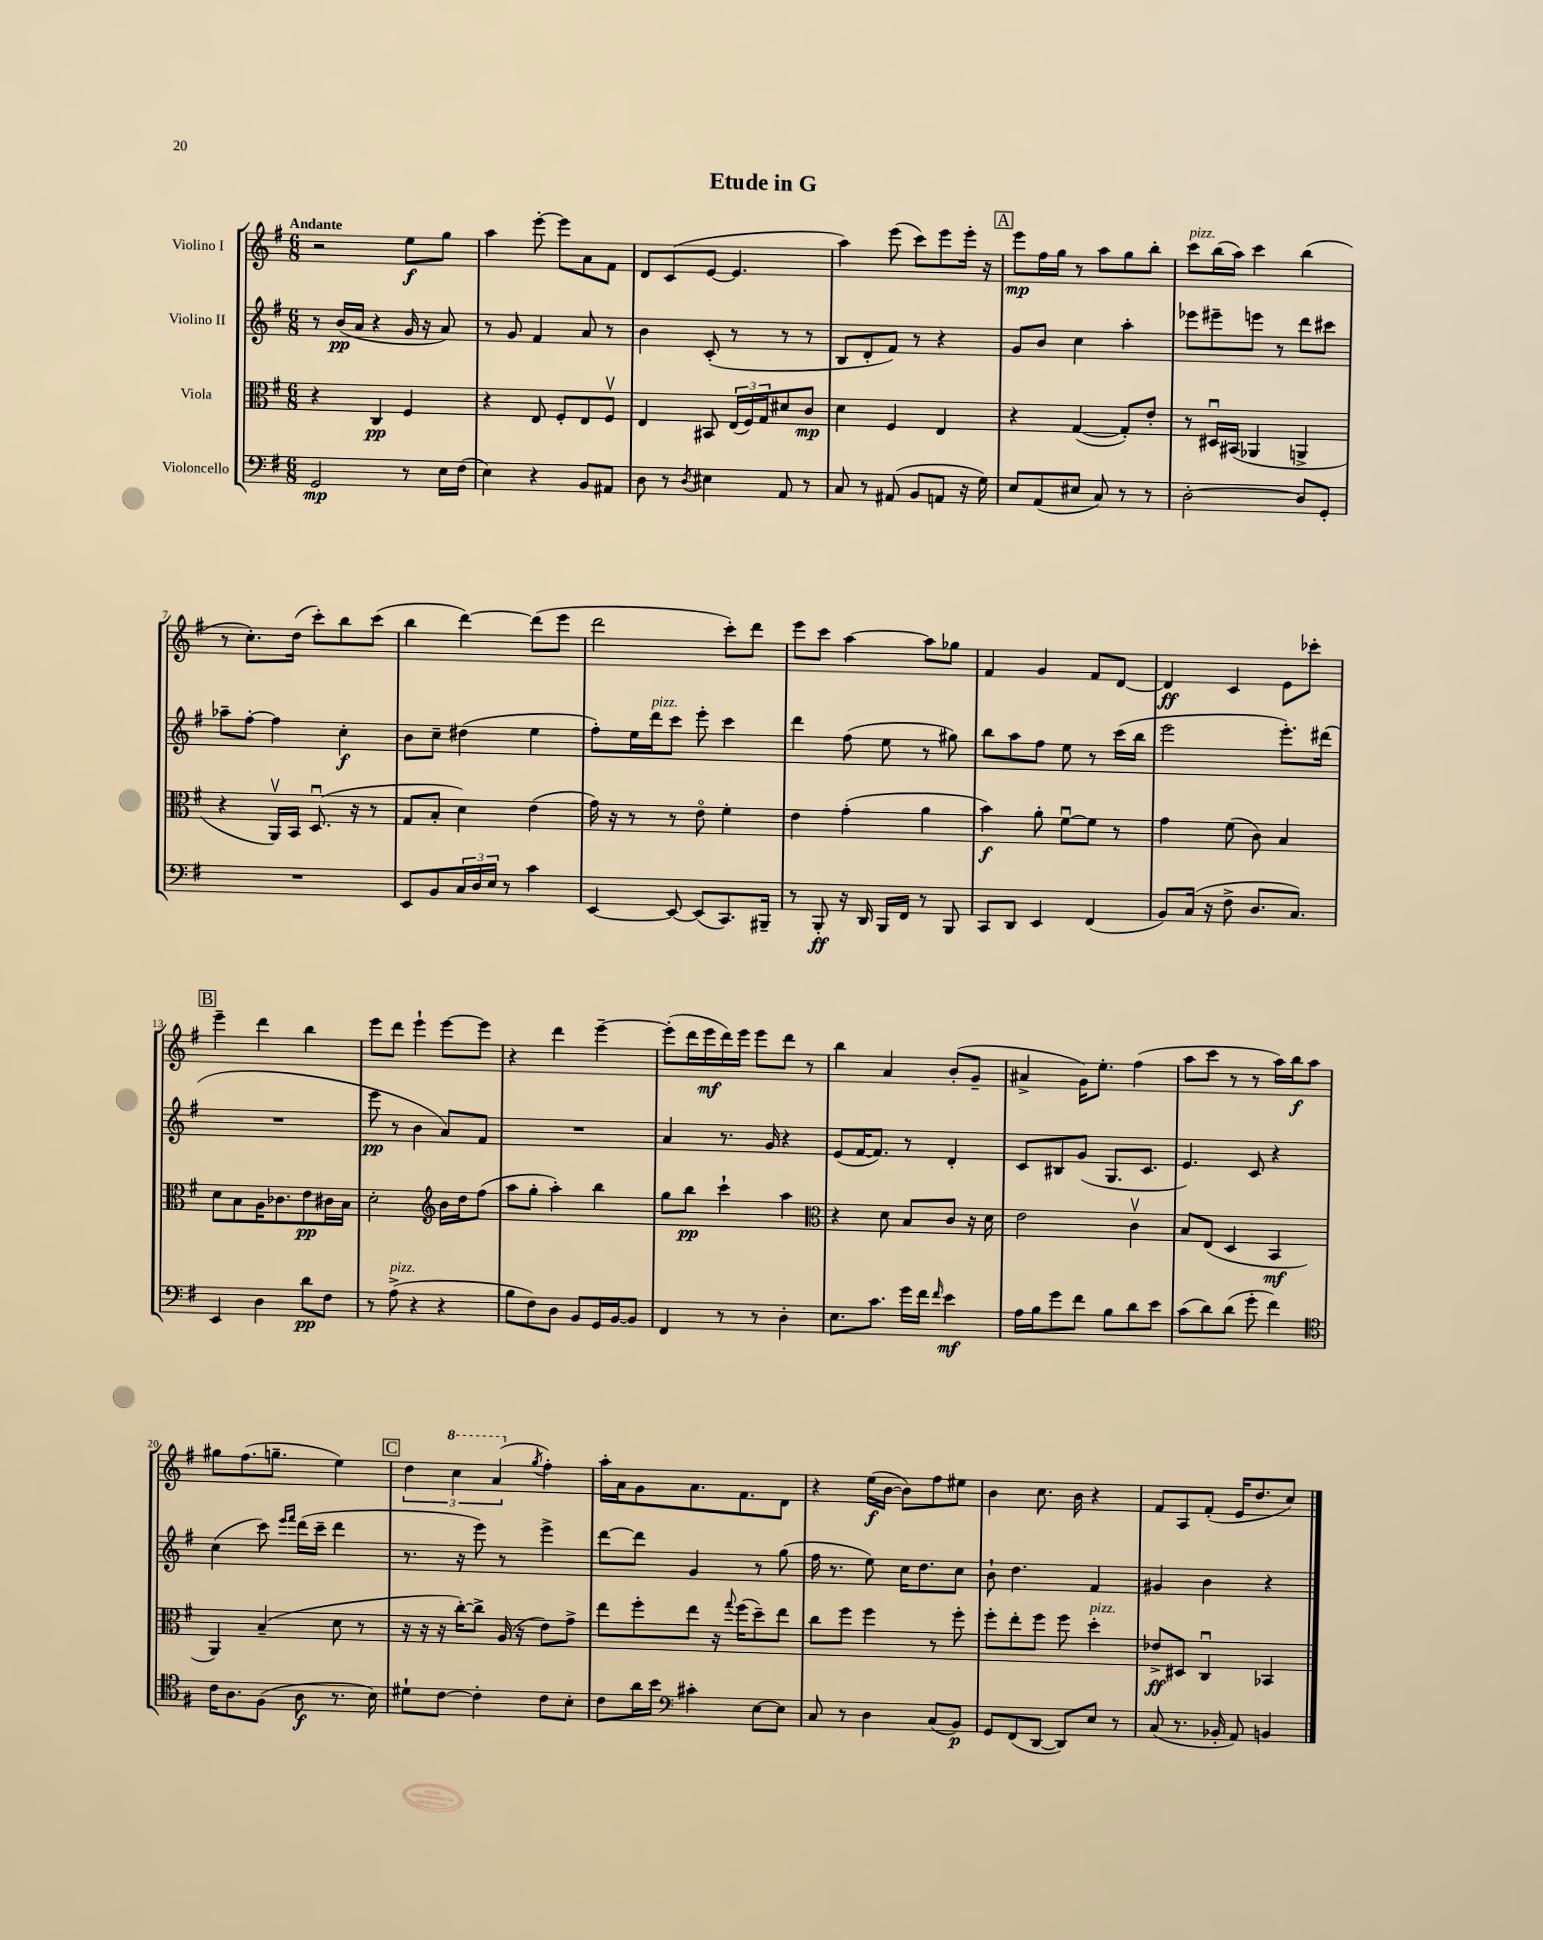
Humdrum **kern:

**kern	**dynam	**kern	**dynam	**kern	**dynam	**kern	**dynam
*part4	*part4	*part3	*part3	*part2	*part2	*part1	*part1
*staff4	*staff4	*staff3	*staff3	*staff2	*staff2	*staff1	*staff1
*I"Violoncello	*	*I"Viola	*	*I"Violino II	*	*I"Violino I	*
*clefF4	*	*clefC3	*	*clefG2	*	*clefG2	*
*k[f#]	*	*k[f#]	*	*k[f#]	*	*k[f#]	*
*M6/8	*	*M6/8	*	*M6/8	*	*M6/8	*
=1	=1	=1	=1	=1	=1	=1	=1
!	!	!	!	!	!	!LO:TX:a:B:t=Andante	!
2GG/	mp	4r	.	8r	.	2r	.
.	.	.	.	(16b/LL	pp	.	.
.	.	.	.	16a/JJ	.	.	.
.	.	4C/	pp	4r	.	.	.
8r	.	4F#/	.	16g/	.	8ee\L	f
.	.	.	.	16r	.	.	.
16E\LL	.	.	.	8a/)	.	8gg\J	.
(16F#\JJ	.	.	.	.	.	.	.
=2	=2	=2	=2	=2	=2	=2	=2
4E\)	.	4r	.	8r	.	4aa\	.
.	.	.	.	8g/	.	.	.
4r	.	8E/	.	4f#/	.	[8eee'\	.
.	.	8F#'/L	.	.	.	8eee\L]	.
8BB/L	.	8E/	.	8a/	.	8a\	.
8AA#X/J	.	8F#v/J	.	8r	.	8f#\J	.
=3	=3	=3	=3	=3	=3	=3	=3
8D\	.	4E/	.	4b\	.	8d/L	.
8r	.	.	.	.	.	(8c/	.
8qD/	.	.	.	.	.	.	.
4E#X\	.	8BB#X/	.	(8c'/	.	[8e/J	.
.	.	(24E/LL	.	8r	.	4.e/]	.
.	.	24F#/)	.	.	.	.	.
.	.	24G/J	.	.	.	.	.
8AA/	.	8d#X/	.	8r	.	.	.
8r	.	8c/J	mp	8r	.	.	.
=4	=4	=4	=4	=4	=4	=4	=4
8C/	.	4d\	.	8B/L	.	4aa\)	.
8r	.	.	.	8d'/	.	.	.
(8AA#X/	.	4F#/	.	8f#/J)	.	(8eee\	.
8BB/L	.	.	.	8r	.	8ccc\L)	.
8AAn/J	.	4E/	.	4r	.	8eee\	.
16r	.	.	.	.	.	16eee'\Jk	.
16G\)	.	.	.	.	.	16r	.
!!LO:REH:place=s1:t=A
=5	=5	=5	=5	=5	=5	=5	=5
8E/L	.	4r	.	8g/L	.	8eee\L	mp
(8AA/	.	.	.	8b/J	.	16ff#\L	.
.	.	.	.	.	.	16gg\JJ	.
8E#X/J	.	([4G/	.	4cc\	.	8r	.
8C/)	.	.	.	.	.	8aa\L	.
8r	.	8G'/L])	.	4aa'\	.	8gg\	.
8r	.	8e'/J	.	.	.	8bb'\J	.
=6	=6	=6	=6	=6	=6	=6	=6
!	!	!	!	!	!	!LO:TX:a:i:t=pizz.	!
[2D'\	.	8r	.	8eee-X\L	.	8ccc\L	.
.	.	16D#Xu/LL	.	8eee#X~\	.	(16bb\L	.
.	.	(16BB#X/JJ	.	.	.	16aa\JJ)	.
.	.	4AA-X/	.	8eeen\J	.	4ccc\	.
.	.	.	.	8r	.	.	.
8D/L]	.	4AAn^/	.	8ddd\L	.	(4bb\	.
8GG'/J	.	.	.	8ccc#X\J	.	.	.
!!LO:LB:g=z
=7	=7	=7	=7	=7	=7	=7	=7
2.r	.	4r	.	8aa-X~\L	.	8r	.
.	.	.	.	[8ff#'\J	.	8.cc'\L)	.
.	.	16AAv/LL)	.	4ff#\]	.	.	.
.	.	16BB/JJ	.	.	.	(16dd\Jk	.
.	.	(8.Du/	.	.	.	8ccc'\L)	.
.	.	.	.	4cc'\	f	8bb\	.
.	.	16r	.	.	.	.	.
.	.	8r	.	.	.	(8ccc\J	.
=8	=8	=8	=8	=8	=8	=8	=8
8EE/L	.	8G/L	.	8b\L	.	4bb\	.
8BB/	.	8B'/J	.	8cc~\J	.	.	.
24C/L	.	4d\)	.	(4dd#X\	.	[4ddd\)	.
24D/	.	.	.	.	.	.	.
24E/JJ	.	.	.	.	.	.	.
8r	.	.	.	.	.	.	.
4c\	.	(4e\	.	4ee\	.	(8ddd\L]	.
.	.	.	.	.	.	8eee\J	.
=9	=9	=9	=9	=9	=9	=9	=9
[4EE/	.	16g\)	.	8ff#'\L)	.	2ddd\	.
.	.	16r	.	.	.	.	.
.	.	8r	.	16ee\L	.	.	.
!	!	!	!	!LO:TX:a:i:t=pizz.	!	!	!
.	.	.	.	16ddd\J	.	.	.
8EE/_	.	8r	.	8ccc\J	.	.	.
(8EE/L]	.	8e\	.	8eee'\	.	.	.
8.CC/)	.	4f#'\	.	4ccc\	.	8ccc'\L)	.
.	.	.	.	.	.	8ddd\J	.
16BBB#X~/Jk	.	.	.	.	.	.	.
=10	=10	=10	=10	=10	=10	=10	=10
8r	.	4e\	.	4ddd\	.	8eee\L	.
8BBB'/	ff	.	.	.	.	8ccc\J	.
16r	.	(4g'\	.	(8ff#\	.	[4aa\	.
16DD/	.	.	.	.	.	.	.
16BBB/LL	.	.	.	8ee\	.	.	.
16FF#/JJ	.	.	.	.	.	.	.
8r	.	4a\	.	8r	.	8aa\L]	.
8BBB/	.	.	.	8gg#X\)	.	8gg-X\J	.
=11	=11	=11	=11	=11	=11	=11	=11
8CC/L	.	4b\)	f	8bb\L	.	4f#/	.
8DD/J	.	.	.	8aa\	.	.	.
4EE/	.	8a'\	.	8ff#\J	.	4g/	.
.	.	[8f#u\L	.	8ee\	.	.	.
(4FF#/	.	8f#\J]	.	8r	.	8f#/L	.
.	.	8r	.	(16ccc\LL	.	[8d/J	.
.	.	.	.	16bb\JJ	.	.	.
=12	=12	=12	=12	=12	=12	=12	=12
8BB/L)	.	4g\	.	2eee\	.	4d/]	ff
(16C/Jk	.	.	.	.	.	.	.
16r	.	.	.	.	.	.	.
8F#^\	.	(8f#\	.	.	.	4c/	.
8.D/L	.	8c\)	.	.	.	.	.
.	.	4B/	.	8.eee'\L)	.	8e\L	.
8.C/J)	.	.	.	.	.	.	.
.	.	.	.	.	.	8ccc-X'\J	.
.	.	.	.	(16ddd#X\Jk	.	.	.
!!LO:LB:g=z
!!LO:REH:place=s1:t=B
=13	=13	=13	=13	=13	=13	=13	=13
4EE/	.	8d\L	.	2.r	.	4eee~\	.
.	.	8B\	.	.	.	.	.
4D\	.	16A\K	.	.	.	4ddd\	.
.	.	8.c-X\	.	.	.	.	.
8d\L	pp	8e\	pp	.	.	4bb\	.
8F#\J	.	16c#X\L	.	.	.	.	.
.	.	16B\JJ	.	.	.	.	.
=14	=14	=14	=14	=14	=14	=14	=14
8r	.	2d'\	.	8eee\	pp	8eee\L	.
!LO:TX:a:i:t=pizz.	!	!	!	!	!	!	!
(8A^\	.	.	.	8r	.	8ddd\J	.
4r	.	.	.	4b\	.	4eee`\	.
*	*	*clefG2	*	*	*	*	*
4r	.	16b\LL	.	8a/L)	.	[8eee\L	.
.	.	16dd\J	.	.	.	.	.
.	.	(8ff#\J	.	8f#/J	.	8eee\J]	.
=15	=15	=15	=15	=15	=15	=15	=15
8B\L	.	8aa\L	.	2.r	.	4r	.
8F#\)	.	8gg'\J	.	.	.	.	.
8D\J	.	4aa'\)	.	.	.	4ddd\	.
8BB/L	.	.	.	.	.	.	.
16GG/L	.	4bb\	.	.	.	[4eee~\	.
[16BB/J	.	.	.	.	.	.	.
8BB/J]	.	.	.	.	.	.	.
=16	=16	=16	=16	=16	=16	=16	=16
4FF#/	.	8gg\L	.	4a/	.	(8eee'\L]	.
.	.	8bb\J	pp	.	.	16ddd\L	.
.	.	.	.	.	.	16eee\	mf
8r	.	4ccc`\	.	8.r	.	16ddd\)	.
.	.	.	.	.	.	16eee\JJ	.
8r	.	.	.	.	.	8eee\L	.
.	.	.	.	16g/	.	.	.
4D'\	.	4aa\	.	4r	.	8ddd\J	.
.	.	.	.	.	.	8r	.
=17	=17	=17	=17	=17	=17	=17	=17
*	*	*clefC3	*	*	*	*	*
8.E\L	.	4r	.	(8e/L	.	4bb\	.
.	.	.	.	[16f#/K	.	.	.
8.c\J	.	.	.	8.f#/J])	.	.	.
.	.	8d\	.	.	.	4a/	.
16g\LL	.	8B/L	.	8r	.	.	.
16f#\JJ	.	.	.	.	.	.	.
16qqf#/	.	.	.	.	.	.	.
4e\	mf	8c/J	.	4d'/	.	(8b'/L	.
.	.	16r	.	.	.	8g~/J	.
.	.	16d\	.	.	.	.	.
=18	=18	=18	=18	=18	=18	=18	=18
16A\LL	.	2e\	.	8c/L	.	4a#X^/	.
16B\J	.	.	.	.	.	.	.
8g\	.	.	.	8B#X/	.	.	.
8f#\J	.	.	.	(8g/J	.	16g\KL)	.
.	.	.	.	.	.	8.ee'\J	.
8B\L	.	.	.	8.G/L	.	.	.
8d\	.	4cv\	.	.	.	(4ff#\	.
.	.	.	.	8.c/J	.	.	.
8e\J	.	.	.	.	.	.	.
=19	=19	=19	=19	=19	=19	=19	=19
(8c\L	.	8B/L	.	4.e/)	.	8aa\L	.
8d\)	.	(8E/J	.	.	.	8ccc\J	.
(8d\J	.	4D/	.	.	.	8r	.
8g'\	.	.	.	8c/	.	8r	.
4f#\)	.	4BB/	mf	4r	.	16aa\LL)	.
.	.	.	.	.	.	16bb\J	f
.	.	.	.	.	.	8aa\J	.
!!LO:LB:g=z
=20	=20	=20	=20	=20	=20	=20	=20
*clefC4	*	*	*	*	*	*	*
16c\KL	.	4AA/)	.	(4cc\	.	8gg#X\L	.
8.A\	.	.	.	.	.	.	.
.	.	.	.	.	.	(8.ff#\	.
(8F#\J	.	(4B~/	.	8ccc\)	.	.	.
.	.	.	.	.	.	8.ggn~\J	.
.	.	.	.	16qqeee/LL	.	.	.
.	.	.	.	16qqfff#/JJ	.	.	.
8A\	f	.	.	(16ddd\LL	.	.	.
.	.	.	.	16ccc~\JJ	.	.	.
8.r	.	8d\	.	4ddd\	.	4ee\)	.
.	.	8r	.	.	.	.	.
16B\)	.	.	.	.	.	.	.
!!LO:REH:place=s1:t=C
=21	=21	=21	=21	=21	=21	=21	=21
8d#X`\L	.	16r	.	8.r	.	6dd\	.
.	.	16r	.	.	.	.	.
[8c\J	.	16r	.	.	.	.	.
*	*	*	*	*	*	*8va	*
.	.	.	.	.	.	6ccc\	.
.	.	[16cc'\KL)	.	16r	.	.	.
4c'\]	.	8cc^\J]	.	8eee\)	.	.	.
.	.	.	.	.	.	(6aa/	.
.	.	(16A/	.	8r	.	.	.
.	.	16r	.	.	.	.	.
*	*	*	*	*	*	*X8va	*
.	.	.	.	.	.	8qgg/	.
8c\L	.	8e\L)	.	4eee^\	.	4ff#'\)	.
8B'\J	.	8g^\J	.	.	.	.	.
=22	=22	=22	=22	=22	=22	=22	=22
8c\L	.	8ee\L	.	[8ddd\L	.	16aa'\LL	.
.	.	.	.	.	.	16a\J	.
16a\L	.	8ff#'\	.	8ddd\J]	.	8g\	.
16b\JJ	.	.	.	.	.	.	.
*clefF4	*	*	*	*	*	*	*
4c#X'\	.	8ee\J	.	4g/	.	8.a\	.
.	.	16r	.	.	.	.	.
.	.	8qqgg/	.	.	.	.	.
.	.	(16ff#\KL	.	.	.	8.f#\	.
[8E\L	.	8dd~\)	.	8r	.	.	.
8E\J]	.	8ee\J	.	(8gg\	.	8d\J	.
=23	=23	=23	=23	=23	=23	=23	=23
8C/	.	8cc\L	.	16ff#\	.	4r	.
.	.	.	.	8.r	.	.	.
8r	.	8ff#\J	.	.	.	.	.
4D\	.	4ff#\	.	8ee\)	.	(16ee\LL	f
.	.	.	.	.	.	[16b\JJ	.
.	.	.	.	16cc\KL	.	8b\L])	.
.	.	.	.	8.dd\	.	.	.
(8C/L	.	8r	.	.	.	8ff#\	.
8BB/J)	p	8ff#'\	.	8cc\J	.	8ee#X\J	.
=24	=24	=24	=24	=24	=24	=24	=24
8GG/L	.	8ff#'\L	.	8b`\	.	4b\	.
(8FF#/	.	8ee'\	.	4.dd\	.	.	.
[8DD/J	.	8ff#\J	.	.	.	8.cc\	.
8DD/L])	.	8ff#\	.	.	.	.	.
.	.	.	.	.	.	16b\	.
!	!	!LO:TX:a:i:t=pizz.	!	!	!	!	!
8E/J	.	4dd'\	.	4f#/	.	4r	.
8r	.	.	.	.	.	.	.
=25	=25	=25	=25	=25	=25	=25	=25
(8C/	.	8e-X^/L	ff	4g#X/	.	8f#/L	.
8.r	.	8D#X/J	.	.	.	8A/	.
.	.	4Cu/	.	4b\	.	(8f#'/J	.
16BB-X'/	.	.	.	.	.	.	.
8AA/)	.	.	.	.	.	16e/KL	.
.	.	.	.	.	.	8.dd/	.
4BBn/	.	4BB-X/	.	4r	.	.	.
.	.	.	.	.	.	8cc/J)	.
==	==	==	==	==	==	==	==
*-	*-	*-	*-	*-	*-	*-	*-
